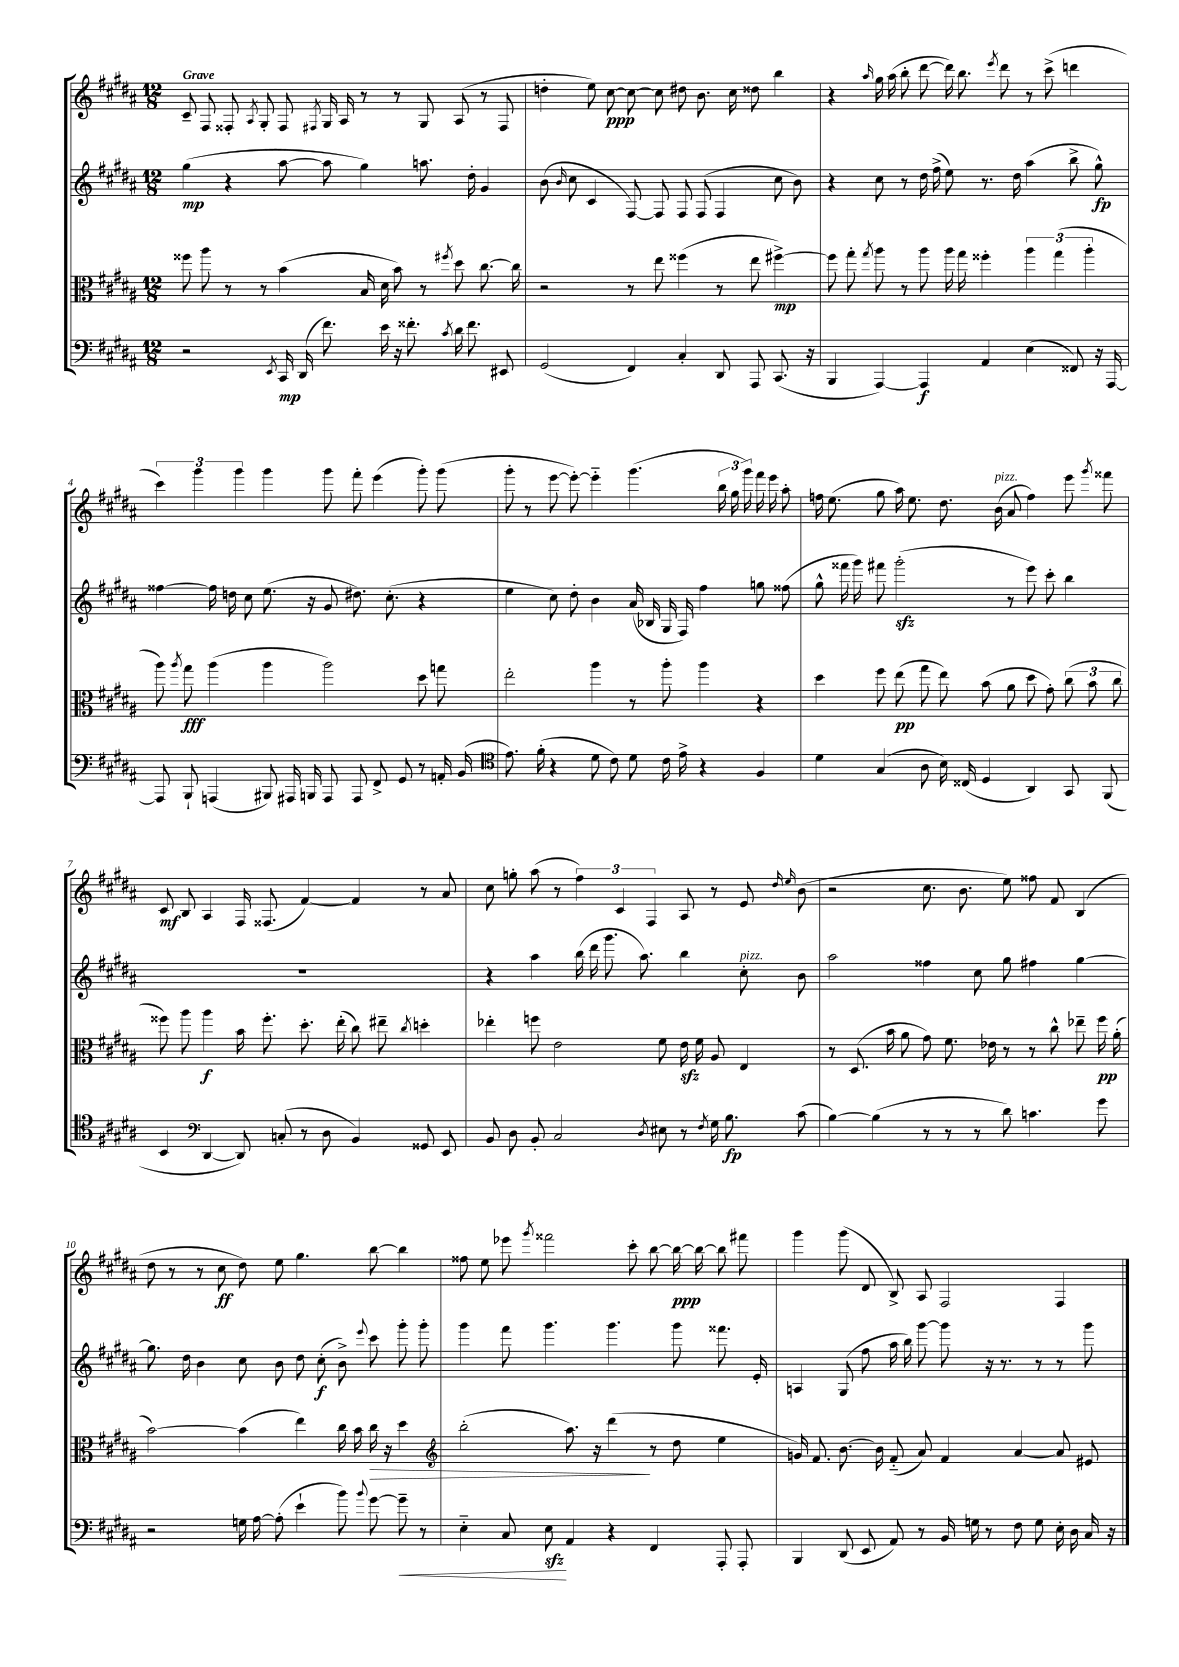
<<
\new StaffGroup <<
\new Staff = "s0" {
    \clef treble \key b \major \numericTimeSignature \time 12/8 \tempo "Grave"
    \autoBeamOff cis'8-- fis8 fisis8-. \acciaccatura { ais8 } gis8-. fisis8 \acciaccatura { fis8 } gis16 ais16 r8 r8 gis8 ais8( r8 fis8 |
    d''4-. e''8) cis''8~\ppp cis''8~ cis''8 dis''8 b'8. cis''16 disis''8 b''4 |
    r4 \grace { ais''16 } gis''16 ais''16( b''8-. dis'''8~ dis'''16) b''8. \acciaccatura { e'''8 } dis'''8 r8 cis'''8->( d'''4 |
    \tuplet 3/2 { cis'''4) gis'''4 gis'''4 } gis'''4 gis'''8 fis'''8-. e'''4( gis'''8-.) gis'''8( |
    gis'''8-. r8 e'''8~ e'''8~-.) e'''4-_ gis'''4.( \tuplet 3/2 { b''16 gis''16 gis'''16) } fis'''16 e'''16 ais''8-. |
    f''16 e''8.( gis''8 ais''16) e''8. dis''8. b'16^\markup { \italic "pizz." }( ais'8 f''4) e'''8 \acciaccatura { gis'''8 } fisis'''8 |
    cis'8\mf b8 ais4 fis16 fisis8.( fis'4~) fis'4 r8 ais'8 |
    cis''8 g''8-. ais''8( r8 \tuplet 3/2 { fis''4) cis'4 fis4 } ais8 r8 e'8 \grace { dis''16 e''16 } b'8( |
    r2 cis''8. b'8. e''8) fisis''8 fis'8 b4( |
    dis''8 r8 r8 cis''8\ff dis''8) e''8 gis''4. b''8~ b''4 |
    fisis''8 e''8 ees'''8 \acciaccatura { gis'''8 } fisis'''2 cis'''8-. b''8~ b''16~\ppp b''16~ b''8 fis'''8 |
    gis'''4 gis'''8( dis'8 b8->) ais8 fis2 fis4 \bar "|." |
}
\new Staff = "s1" {
    \clef treble \key b \major \numericTimeSignature \time 12/8
    \autoBeamOff gis''4\mp( r4 ais''8~ ais''8 gis''4) a''8. dis''16-. gis'4 |
    b'8( \grace { b'16 } cis''8 cis'4 fis8~) fis8 fis8 fis8( fis4 cis''8 b'8) |
    r4 cis''8 r8 dis''16 fis''16->( e''8) r8. dis''16 ais''4( b''8-> gis''8-^\fp) |
    fisis''4~ fisis''16 d''16 cis''8 e''8.( r16 gis'8 dis''8.) cis''8.-.( r4 |
    e''4 cis''8) dis''8-. b'4 ais'16( bes16 gis16 fis16) fis''4 g''8 fisis''8( |
    gis''8-^ fisis'''16 gis'''16) fis'''8 gis'''2-.\sfz( r8 e'''8) cis'''8-. b''4 |
    R1. |
    r4 ais''4 b''16( dis'''16 gis'''8. ais''8.) b''4 cis''8-.^\markup { \italic "pizz." } b'8 |
    ais''2 fisis''4 cis''8 gis''8 fis''4 gis''4~ |
    gis''8. dis''16 b'4 cis''8 b'8 dis''8 cis''8-.\f( b'8->) \appoggiatura { e'''8 } cis'''8 gis'''8-. gis'''8-. |
    gis'''4 fis'''8 gis'''4. gis'''4. gis'''8 fisis'''8. e'16-. |
    a4 gis8( fis''8 ais''16 b''16) gis'''8~ gis'''8 r16 r8. r8 r8 gis'''8 \bar "|." |
}
\new Staff = "s2" {
    \clef alto \key b \major \numericTimeSignature \time 12/8
    \autoBeamOff fisis''8 ais''8 r8 r8 b'4( b16 dis'16 b'8) r8 \acciaccatura { fis''8 } dis''8 cis''8.~ cis''16 |
    r2 r8 e''8 fisis''4( r8 e''8 fis''4~->\mp) |
    fis''8 gis''8-. \acciaccatura { gis''8 } ais''8 r8 ais''8 ais''16 gis''16 fisis''4-. \tuplet 3/2 { ais''4 gis''4( ais''4-. } |
    ais''8) \acciaccatura { ais''8 } gis''8\fff ais''4( ais''4 ais''2) dis''8 g''8 |
    e''2-. ais''4 r8 ais''8-. ais''4 r4 |
    dis''4 fis''8 e''8\pp( gis''8 e''8) b'8( ais'8 dis''8 gis'8-.) \tuplet 3/2 { cis''8( b'8 cis''8 } |
    fisis''8) ais''8 ais''4\f b'16 fisis''8.-. dis''8.-. e''16-.( cis''8) eis''8-- \acciaccatura { cis''8 } d''4-. |
    ees''4-. f''8 e'2 fis'8 e'16\sfz fis'16 ais8 e4 |
    r8 dis8.( b'16 ais'8 gis'8) fis'8. ees'16 r8 r8 cis''8-^ ees''8-- fis''16\pp ais'16-.( |
    b'2~) b'4( e''4) cis''16 b'16 cis''16\> r16 dis''4 |
    \clef treble b''2-.( ais''8.) r16 dis'''4\!( r8 dis''8 e''4 |
    g'16) fis'8. b'8.~ b'16 fis'8-_( ais'8) fis'4 ais'4~ ais'8 eis'8 \bar "|." |
}
\new Staff = "s3" {
    \clef bass \key b \major \numericTimeSignature \time 12/8
    \autoBeamOff r2 \acciaccatura { e,8 } cis,16\mp dis,16( fis'8.) e'16 r16 fisis'8.-. \acciaccatura { cis'8 } dis'16 fisis'8. eis,8 |
    gis,2( fis,4) cis4-. dis,8 ais,,8 cis,8.( r16 |
    b,,4 ais,,4~) ais,,4\f ais,4 e4( fisis,8) r16 ais,,16~ |
    ais,,8 b,,8-! a,,4( bis,,8) ais,,16 b,,16 ais,,8 ais,,8 fis,8-> gis,8 r8 a,16-. b,16( |
    \clef tenor e'8.) fis'16-.( r4 dis'8 cis'8) dis'8 cis'16 e'16-> r4 fis4 |
    dis'4 gis4( ais8 b16) cisis16( dis4 ais,4) gis,8 fis,8( |
    b,4 \clef bass dis,4~ dis,8) c8-.( r8 dis8 b,4) gisis,8 e,8 |
    b,8 dis8 b,8-. cis2 \acciaccatura { dis8 } eis8 r8 \acciaccatura { fis8 } gis16 b8.\fp cis'8( |
    b4~) b4( r8 r8 r8 dis'8) c'4. gis'8 |
    r2 g16 ais16~ ais8-.( e'4-! b'8) \appoggiatura { b'8 } gis'8~ gis'8--\< r8 |
    e4-_ cis8 e8\sfz\! ais,4 r4 fis,4 ais,,8-. ais,,8-. |
    b,,4 dis,8( e,8 ais,8) r8 b,16 g16 r8 fis8 g8 e16-. dis16 cis16 r16 \bar "|." |
}
>>
>>
